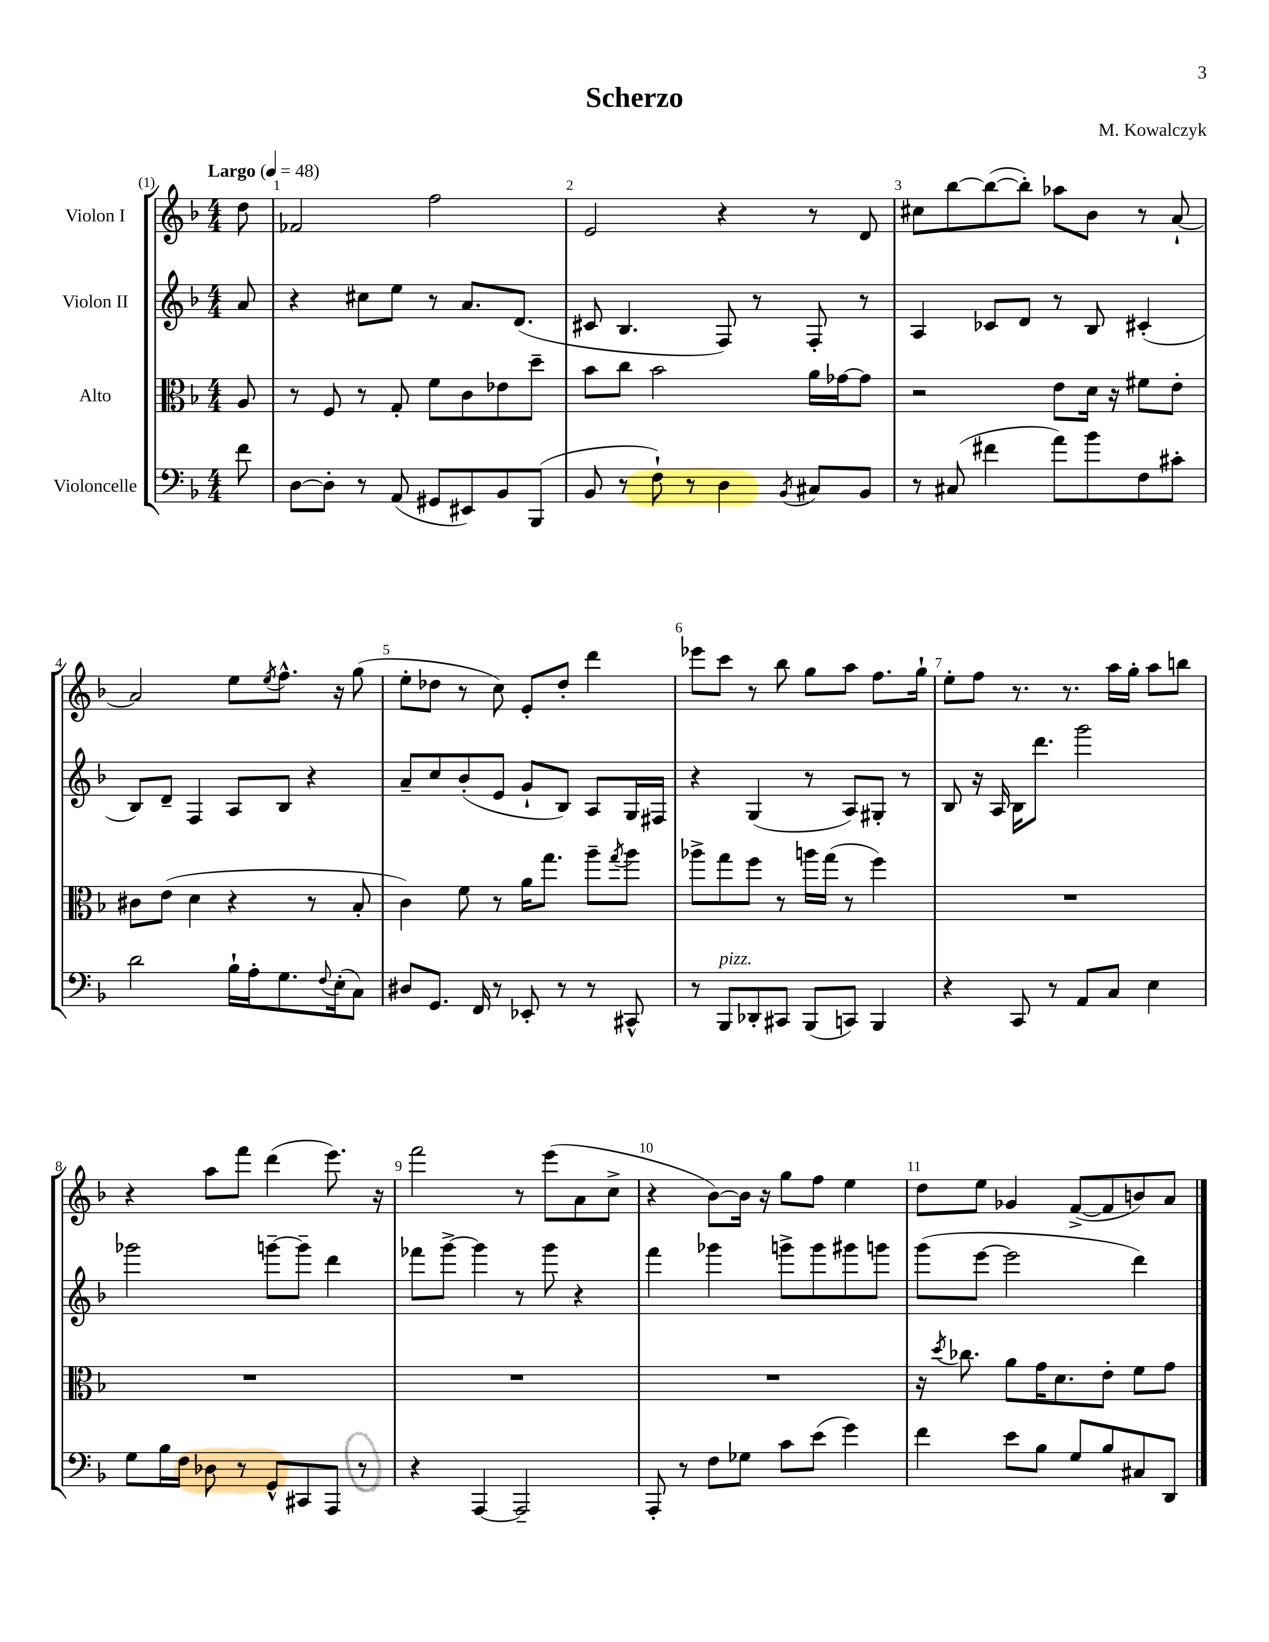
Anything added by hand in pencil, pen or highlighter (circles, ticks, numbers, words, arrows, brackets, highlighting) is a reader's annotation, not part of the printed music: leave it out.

**kern	**kern	**kern	**kern
*staff4	*staff3	*staff2	*staff1
*clefF4	*clefC3	*clefG2	*clefG2
*k[b-]	*k[b-]	*k[b-]	*k[b-]
*M4/4	*M4/4	*M4/4	*M4/4
*MM48	*MM48	*MM48	*MM48
8f	8A	8a	8dd
=	=	=	=
[8D	8r	4r	2f-
8D']	8F	.	.
8r	8r	8cc#	.
(8AA	8G'	8ee	.
8GG#	8f	8r	2ff
8EE#)	8c	8.a	.
8BB-	8e-	.	.
.	.	(8.d	.
(8BBB-	8dd~	.	.
=	=	=	=
8BB-	8b-	8c#	2e
8r	8cc	4.B-	.
8F`)	2b-	.	.
8r	.	.	.
4D	.	8F)	4r
.	.	8r	.
8qBB-	.	.	.
8C#	16a	8F'	8r
.	[16g-	.	.
8BB-	8g-]	8r	8d
=	=	=	=
8r	2r	4A	8cc#
(8C#	.	.	[8bb-
4f#	.	8c-	(8bb-_
.	.	8d	8bb-'])
8a)	8e	8r	8aa-
8b-	16d	8B-	8b-
.	16r	.	.
8F	8f#	(4c#'	8r
8c#'	8e'	.	[8a`
=	=	=	=
2d	8c#	8B-)	2a]
.	(8e	8d~	.
.	4d	4F	.
16B-`	4r	8A	8ee
16A'	.	.	.
.	.	.	8qee
8.G	.	8B-	8.ff^^
.	8r	4r	.
8qqF	.	.	.
(16E'	.	.	16r
8C)	8B-'	.	(8gg
=	=	=	=
8D#	4c)	8a~	8ee'
8.GG	.	8cc	8dd-
.	8f	(8b-'	8r
16FF	.	.	.
8r	8r	8e	8cc)
8EE-'	16a	8g`	8e'
.	8.gg	.	.
8r	.	8B-)	8dd-'
8r	8aa~	8A	4ddd
.	8qgg	.	.
8CC#^^	8aa	16G	.
.	.	16F#	.
=	=	=	=
8r	8aa-^	4r	8eee-
8BBB-	8gg	.	8ccc
8DD-'	8ff	(4G	8r
8CC#	8r	.	8bb-
(8BBB-	16aa	8r	8gg
.	(16gg	.	.
8CC)	8r	8A)	8aa
4BBB-	4ff)	8G#'	8.ff
.	.	8r	.
.	.	.	16gg`
=	=	=	=
4r	1r	8B-	8ee'
.	.	16r	8ff
.	.	16A	.
8CC	.	16B-	8.r
.	.	8.ddd	.
8r	.	.	.
.	.	.	8.r
8AA	.	2ggg	.
8C	.	.	16aa
.	.	.	16gg'
4E	.	.	8aa
.	.	.	8bb
=	=	=	=
8G	1r	2ggg-	4r
16B-	.	.	.
16F	.	.	.
8D-	.	.	8aa
8r	.	.	8fff
8GG^^	.	[8ggg~	(4ddd
8CC#	.	8ggg~]	.
8AAA	.	4ddd	8.eee)
8r	.	.	.
.	.	.	16r
=	=	=	=
4r	1r	8fff-	2fff
.	.	[8ggg^	.
[4AAA	.	4ggg]	.
2AAA~]	.	8r	8r
.	.	8ggg	(8eee
.	.	4r	8a
.	.	.	8cc^
=	=	=	=
8AAA'	1r	4fff	4r
8r	.	.	.
8F	.	4ggg-	[8b-)
8G-	.	.	16b-]
.	.	.	16r
8c	.	8ggg^	8gg
(8e	.	8ggg	8ff
4g)	.	8ggg#	4ee
.	.	8ggg	.
=	=	=	=
4f	16r	(8ggg	8dd
.	8qdd	.	.
.	8.cc-	.	.
.	.	[8eee	8ee
8e	8a	2eee]	4g-
8B-	16g	.	.
.	8.d	.	.
8G	.	.	([8f^
8B-	8e'	.	8f]
8C#	8f	4ddd)	8b)
8DD	8g	.	8a
==	==	==	==
*-	*-	*-	*-
